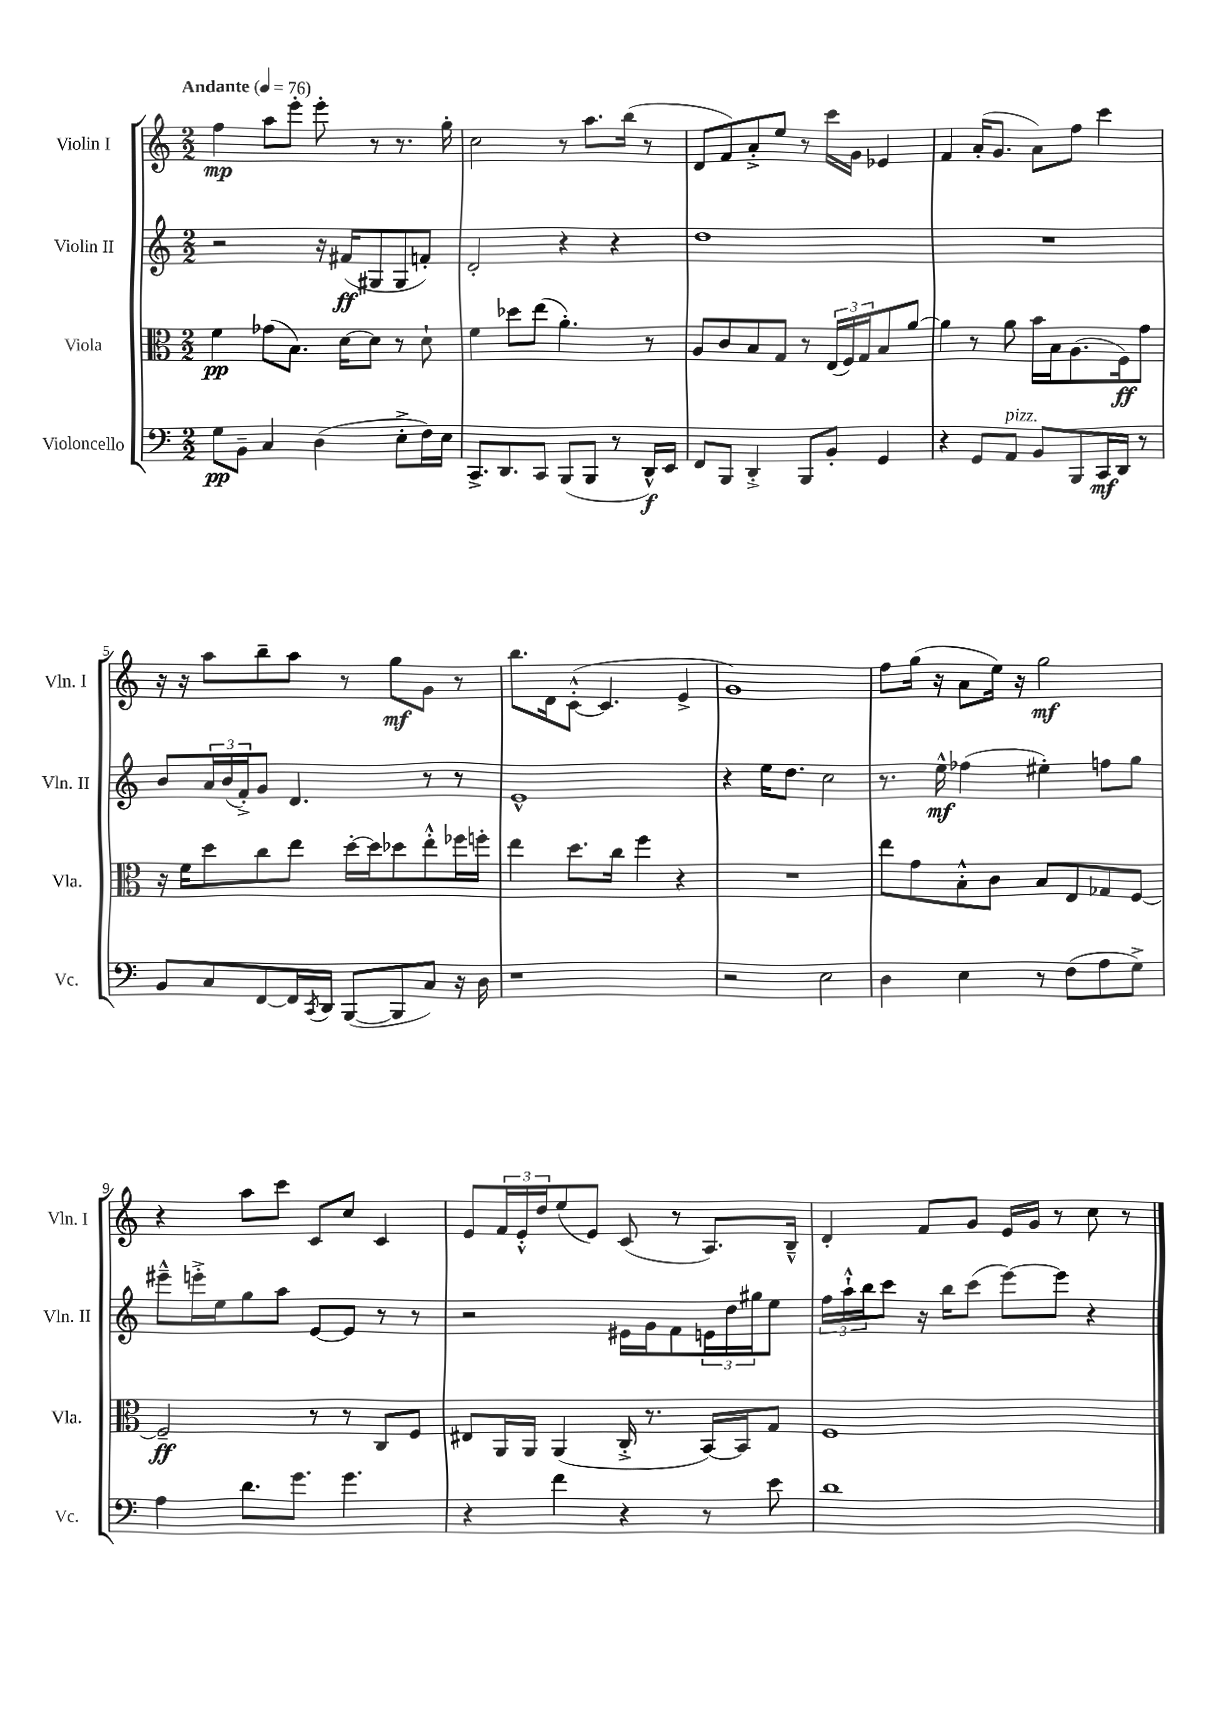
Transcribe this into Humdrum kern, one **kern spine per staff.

**kern	**kern	**kern	**kern
*staff4	*staff3	*staff2	*staff1
*clefF4	*clefC3	*clefG2	*clefG2
*k[]	*k[]	*k[]	*k[]
*M2/2	*M2/2	*M2/2	*M2/2
*MM76	*MM76	*MM76	*MM76
8G	4f	2r	4ff
8BB~	.	.	.
4C	(8g-	.	8aa
.	8.B)	.	8eee'
(4D	.	16r	8eee'
.	[16d	(16f#	.
.	8d]	8G#	8r
8E'^	8r	8G#	8.r
16F)	8d`	8f')	.
16E	.	.	16gg'
=	=	=	=
8.CC^	4f	2d'	2cc
8.DD	.	.	.
.	8dd-	.	.
8CC	(8ee	.	.
(8BBB	4.a')	4r	8r
8BBB	.	.	8.aa
8r	.	4r	.
.	.	.	(16bb
16DD^^)	8r	.	8r
16EE	.	.	.
=	=	=	=
8FF	8A	1dd	8d
8BBB	8c	.	8f)
4DD'^	8B	.	8a'^
.	8G	.	8ee
8BBB	8r	.	8r
8BB'	(24E	.	16ccc
.	24F)	.	.
.	.	.	16g
.	24G	.	.
4GG	8B	.	4e-
.	[8a	.	.
=	=	=	=
4r	4a]	1r	4f
8GG	8r	.	(16a'
.	.	.	8.g
8AA	8a	.	.
8BB	16b	.	8a)
.	16B	.	.
8BBB	(8.A	.	8ff
16CC	.	.	4ccc
16DD	16F)	.	.
8r	8g	.	.
=	=	=	=
8BB	16r	8b	16r
.	16f	.	16r
8C	8dd	24a	8aa
.	.	(24b	.
.	.	24f'^)	.
[8FF	8cc	8g	8bb~
16FF]	8ee	4.d	8aa
8qCC	.	.	.
16DD	.	.	.
([8BBB	[16dd'	.	8r
.	16dd]	.	.
8BBB]	8dd-	.	8gg
8C)	8ee'^^	8r	8g
16r	16ff-	8r	8r
16D	16ff'	.	.
=	=	=	=
1r	4ee	1e^^	8.bb
.	.	.	16d
.	8.dd	.	([8c'^^
.	.	.	4.c]
.	16cc	.	.
.	4ff	.	.
.	4r	.	4e^
=	=	=	=
2r	1r	4r	1g)
.	.	16ee	.
.	.	8.dd	.
2E	.	2cc	.
=	=	=	=
4D	8ee	8.r	8ff
.	8g	.	(16gg
.	.	16ee^^	16r
4E	8B'^^	(4ff-	8a
.	8c	.	16ee)
.	.	.	16r
8r	8B	4ee#')	2gg
(8F	8E	.	.
8A	8G-	8ff	.
8G^)	[8F	8gg	.
=	=	=	=
4A	2F~]	8eee#~^^	4r
.	.	16eee'^	.
.	.	16ee	.
8.d	.	8gg	8aa
.	.	8aa	8ccc
8.g	.	.	.
.	8r	[8e	8c
4.g	8r	8e]	8cc
.	8C	8r	4c
.	8F	8r	.
=	=	=	=
4r	8E#	2r	8e
.	16AA	.	24f
.	.	.	24e'^^
.	16AA	.	.
.	.	.	24dd
4f	(4AA	.	(8ee
.	.	.	8e)
4r	16C'^	16e#	(8c
.	8.r	16g	.
.	.	8f	8r
8r	[16BB)	24e	8.A)
.	.	24dd	.
.	16BB]	.	.
.	.	24gg#	.
8e	8G	8ee	.
.	.	.	16B~^^
=	=	=	=
1d	1F	24ff	4d'
.	.	24aa`^^	.
.	.	24bb	.
.	.	8ccc	.
.	.	16r	8f
.	.	16bb	.
.	.	(8ccc	8g
.	.	[8eee)	16e
.	.	.	16g
.	.	8eee]	8r
.	.	4r	8cc
.	.	.	8r
==	==	==	==
*-	*-	*-	*-
